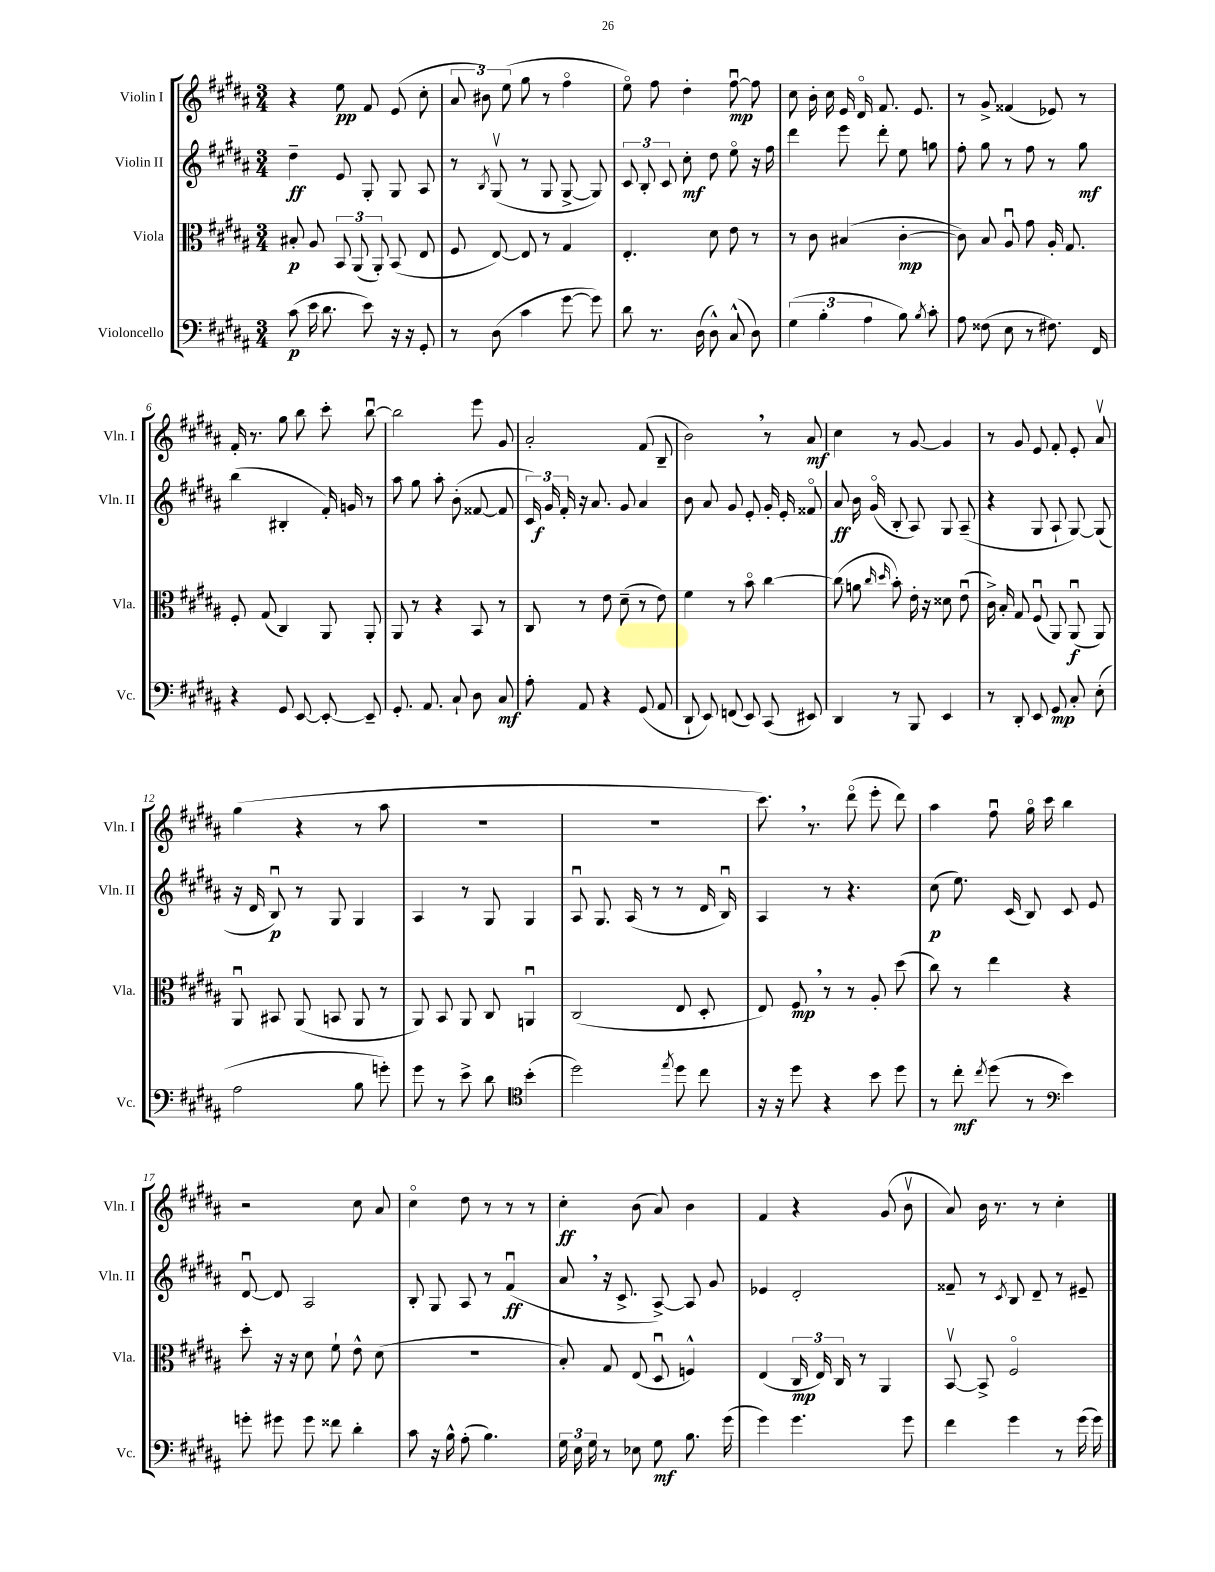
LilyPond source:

<<
\new StaffGroup <<
\new Staff = "s0" \with { instrumentName = "Violin I" shortInstrumentName = "Vln. I" } {
    \clef treble \key b \major \numericTimeSignature \time 3/4
    \autoBeamOff r4 e''8\pp fis'8 e'8( cis''8-. |
    \tuplet 3/2 { ais'8 bis'8) e''8( } gis''8 r8 fis''4\flageolet |
    e''8\flageolet) fis''8 dis''4-. fis''8~\downbow\mp fis''8 |
    cis''8 b'16-. cis''16 e'16 dis'16\flageolet fis'8. e'8. |
    r8 gis'8-> fisis'4( ees'8) r8 |
    fis'16-. r8. gis''8 b''8 cis'''8-. b''8~\downbow |
    b''2 e'''8 gis'8 |
    ais'2-. fis'8( b8-- |
    b'2) \breathe r8 ais'8\mf |
    cis''4 r8 gis'8~ gis'4 |
    r8 gis'8 e'8 fis'8-. e'8-. ais'8\upbow |
    gis''4( r4 r8 ais''8 |
    R2. |
    R2. |
    cis'''8.) \breathe r8. dis'''8\flageolet( e'''8-. dis'''8) |
    ais''4 fis''8\downbow gis''16\flageolet cis'''16 b''4 |
    r2 cis''8 ais'8 |
    cis''4\flageolet dis''8 r8 r8 r8 |
    cis''4-.\ff b'8( ais'8) b'4 |
    fis'4 r4 gis'8( b'8\upbow |
    ais'8) b'16 r8. r8 cis''4-. \bar "|." |
}
\new Staff = "s1" \with { instrumentName = "Violin II" shortInstrumentName = "Vln. II" } {
    \clef treble \key b \major \numericTimeSignature \time 3/4
    \autoBeamOff dis''4--\ff e'8 gis8-. gis8 ais8 |
    r8 \acciaccatura { b8 } gis8\upbow( r8 gis8 gis8~-> gis8) |
    \tuplet 3/2 { cis'8 b8-. cis'8 } cis''8-.\mf dis''8 e''8\flageolet r16 fis''16 |
    dis'''4 e'''8 dis'''8-. e''8 g''8 |
    fis''8-. gis''8 r8 fis''8 r8 gis''8\mf |
    b''4( bis4-. fis'16-.) g'16 r8 |
    ais''8 gis''8 ais''8-. b'8-.( fisis'8~ fisis'8 |
    \tuplet 3/2 { cis'16) gis'16\f fis'16-. } r16 ais'8. gis'8 ais'4 |
    b'8 ais'8 gis'8 e'8-. gis'16-. e'16-. fisis'8\flageolet |
    ais'8\ff b'16 gis'16\flageolet( b8-. ais8) gis8 ais8--( |
    r4 gis8 ais8-! gis8~) gis8( |
    r16 dis'16 b8\downbow\p) r8 gis8 gis4 |
    ais4 r8 gis8 gis4 |
    ais8\downbow gis8. ais16( r8 r8 dis'16 b16\downbow) |
    ais4 r8 r4. |
    cis''8\p( e''8.) cis'16( b8) cis'8 e'8 |
    dis'8~\downbow dis'8 ais2 |
    b8-. gis8 ais8 r8 fis'4\downbow\ff( |
    ais'8 \breathe r16 cis'8.-> ais8~->) ais8 gis'8 |
    ees'4 dis'2-. |
    fisis'8-- r8 \acciaccatura { cis'8 } b8 dis'8-- r8 eis'8-- \bar "|." |
}
\new Staff = "s2" \with { instrumentName = "Viola" shortInstrumentName = "Vla." } {
    \clef alto \key b \major \numericTimeSignature \time 3/4
    \autoBeamOff bis8-.\p ais8 \tuplet 3/2 { b,8 ais,8( ais,8-.) } b,8( e8 |
    fis8 e8~) e8 r8 gis4 |
    e4.-. dis'8 e'8 r8 |
    r8 cis'8 bis4( cis'4~-.\mp |
    cis'8) b8 ais8\downbow gis'8 ais16-. gis8. |
    fis8-. gis8( cis4) ais,8 ais,8-. |
    ais,8 r8 r4 b,8 r8 |
    cis8 r8 e'8 dis'8--( r8 e'8) |
    fis'4 r8 b'8\flageolet cis''4~ |
    cis''8( a'8 \grace { cis''16 dis''16 } b'8-.) e'16-. r16 disis'8 e'8\downbow( |
    cis'16->) b16-. gis8 fis8\downbow( ais,8) ais,8\downbow\f( ais,8) |
    ais,8\downbow bis,8 ais,8( b,8 ais,8 r8 |
    ais,8) b,8 ais,8 cis8 a,4\downbow |
    cis2( e8 dis8-. |
    e8) fis8\mp \breathe r8 r8 ais8-. dis''8( |
    cis''8) r8 e''4 r4 |
    dis''8-. r16 r16 dis'8 fis'8-! e'8-^ dis'8( |
    R2. |
    b8-.) gis8 e8( dis8\downbow f4-^) |
    e4( \tuplet 3/2 { cis16\mp e16) cis16 } r8 ais,4 |
    b,8~\upbow b,8-> fis2\flageolet \bar "|." |
}
\new Staff = "s3" \with { instrumentName = "Violoncello" shortInstrumentName = "Vc." } {
    \clef bass \key b \major \numericTimeSignature \time 3/4
    \autoBeamOff cis'8\p( e'16 dis'8. e'8) r16 r16 gis,8-. |
    r8 dis8( cis'4 gis'8~ gis'8) |
    dis'8 r8. dis16( dis8-^) cis8-^( dis8) |
    \tuplet 3/2 { gis4( b4-. ais4 } b8) \acciaccatura { b8 } cis'8-. |
    ais8 fisis8( e8 r8 fis8.) fis,16 |
    r4 gis,8 e,8~ e,8~-. e,8-- |
    gis,8.-. ais,8. cis8-! dis8 cis8\mf |
    ais8-. ais,8 r4 gis,8( ais,8 |
    dis,8-! e,8) f,8( e,8) cis,8( eis,8) |
    dis,4 r8 b,,8 e,4 |
    r8 dis,8-. e,8 gis,8\mp cis8-. e8-.( |
    ais2 b8 g'8-.) |
    gis'8 r8 e'8-> dis'8 \clef tenor b'4-.( |
    dis''2) \acciaccatura { e''8 } dis''8 cis''8 |
    r16 r16 dis''8 r4 b'8 dis''8 |
    r8 cis''8-.\mf \acciaccatura { cis''8 } dis''8( r8 \clef bass e'4) |
    g'8-. gis'8 gis'8 fisis'8 dis'4-. |
    cis'8 r16 b16-^ ais8-.( b4.) |
    \tuplet 3/2 { gis16 e16 gis16 } r8 ees8 gis8\mf b8. gis'16( |
    gis'4) gis'4. gis'8 |
    fis'4 gis'4 r8 gis'16( gis'16) \bar "|." |
}
>>
>>
